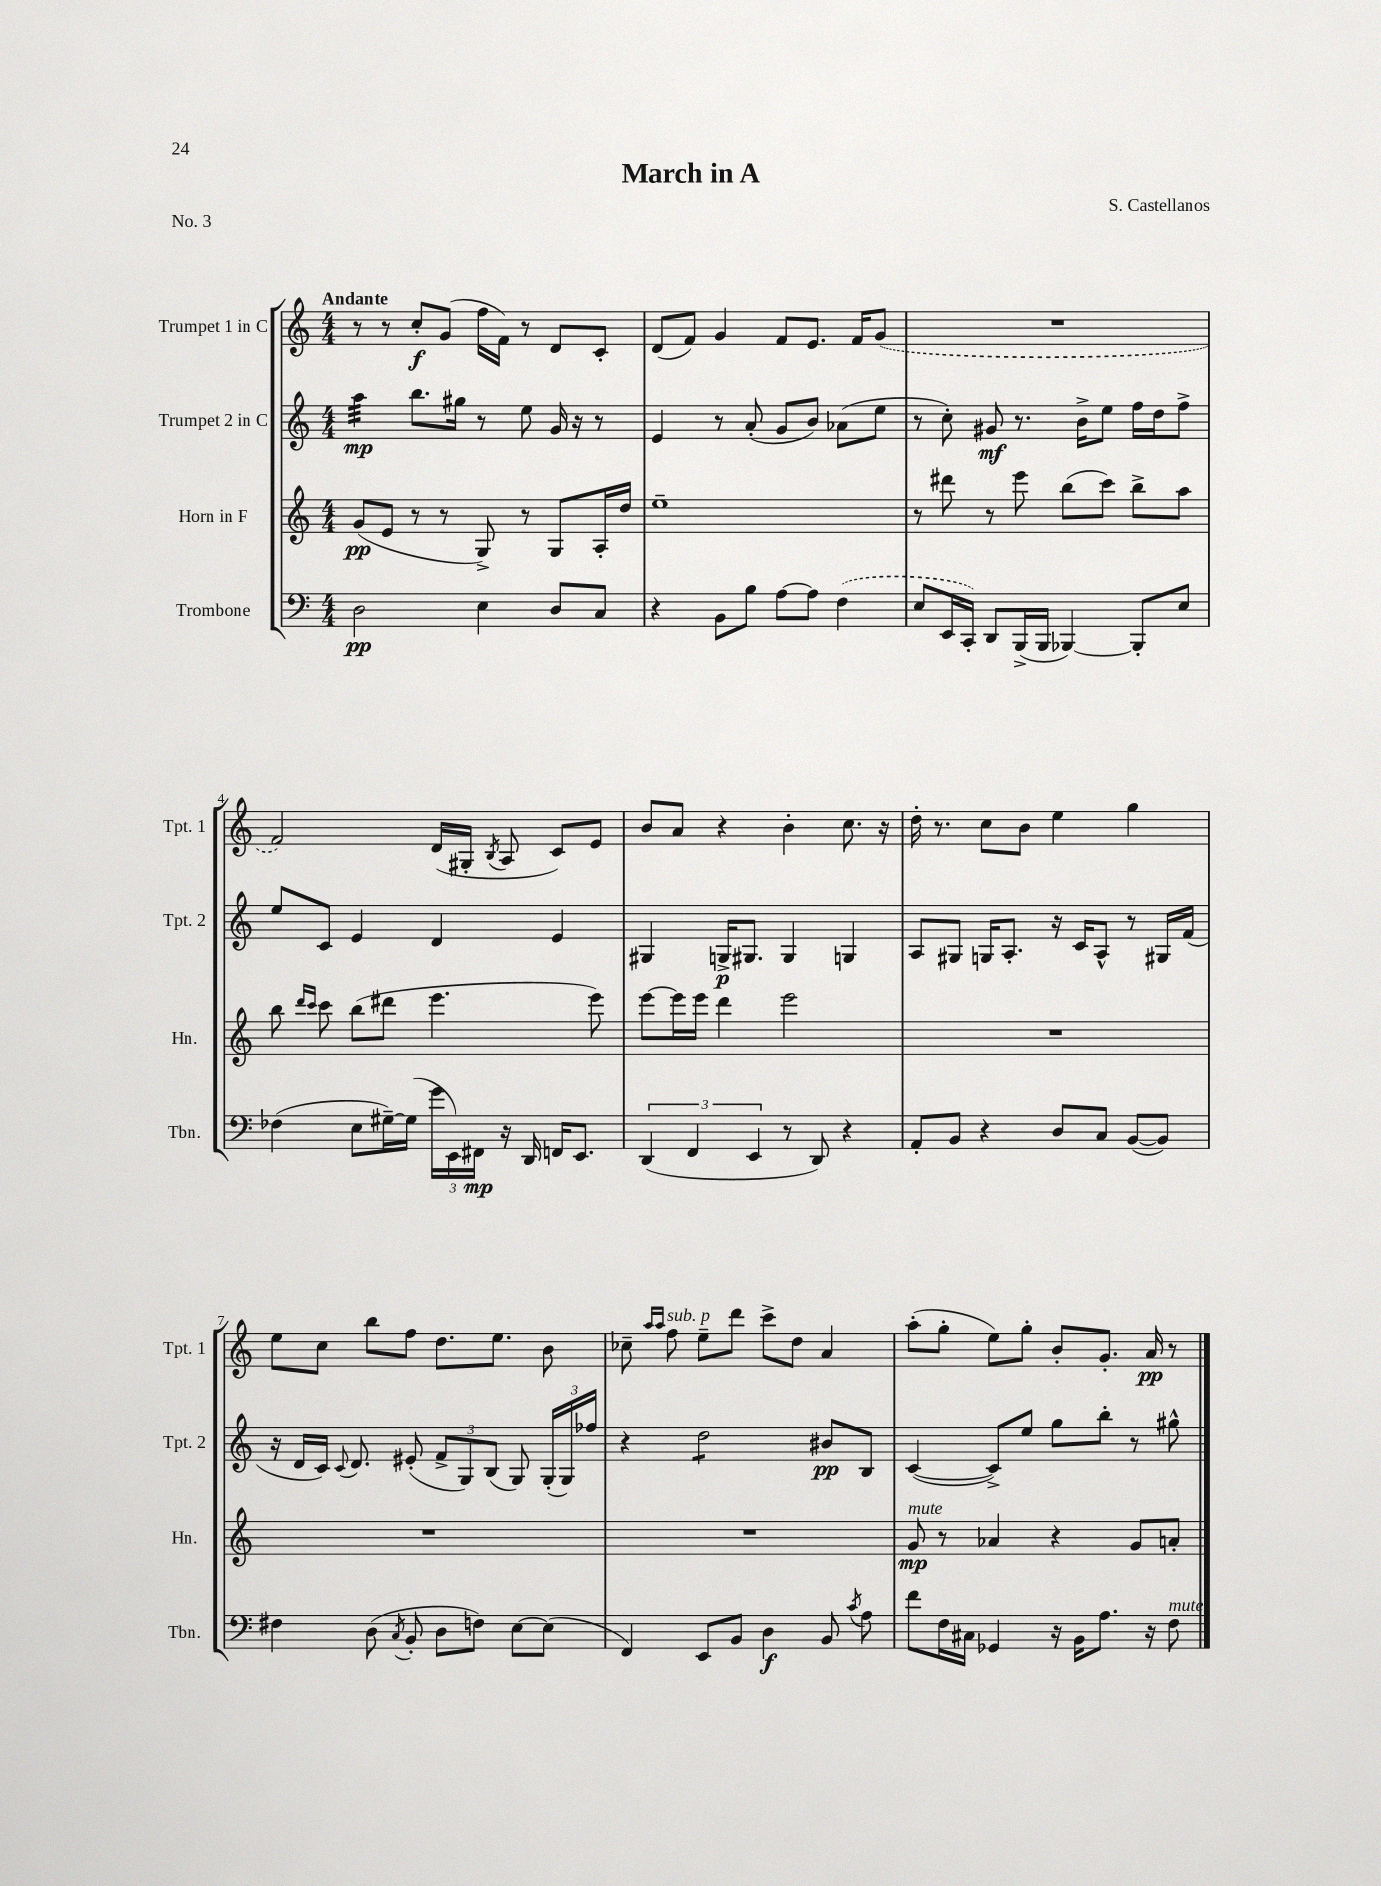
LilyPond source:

\header { title = "March in A" composer = "S. Castellanos" piece = "No. 3" }
<<
\new StaffGroup <<
\new Staff = "s0" \with { instrumentName = "Trumpet 1 in C" shortInstrumentName = "Tpt. 1" } {
    \clef treble \key c \major \numericTimeSignature \time 4/4 \tempo "Andante"
    \autoBeamOff r8 r8 c''8[-.\f g'8]( f''16[ f'16]) r8 d'8[ c'8]-. |
    d'8[( f'8]) g'4 f'8[ e'8.] f'16[ \once \slurDashed g'8]( |
    R1 |
    f'2) d'16[( gis16]-. \acciaccatura { b8 } a8 c'8[) e'8] |
    b'8[ a'8] r4 b'4-. c''8. r16 |
    d''16-. r8. c''8[ b'8] e''4 g''4 |
    e''8[ c''8] b''8[ f''8] d''8.[ e''8.] b'8 |
    ces''8-- \grace { a''16[ a''16] } f''8^\markup { \italic "sub. p" } e''8[-- d'''8] c'''8[-> d''8] a'4 |
    a''8[-.( g''8]-. e''8[) g''8]-. b'8[-. g'8.]-. a'16\pp r8 \bar "|." |
}
\new Staff = "s1" \with { instrumentName = "Trumpet 2 in C" shortInstrumentName = "Tpt. 2" } {
    \clef treble \key c \major \numericTimeSignature \time 4/4
    \autoBeamOff a''4:32\mp b''8.[ gis''16] r8 e''8 g'16 r16 r8 |
    e'4 r8 a'8-.( g'8[ b'8]) aes'8[( e''8] |
    r8 c''8-.) gis'8\mf r8. b'16[-> e''8] f''16[ d''16 f''8]-> |
    e''8[ c'8] e'4 d'4 e'4 |
    gis4 g16[->\p gis8.] gis4 g4 |
    a8[ gis8] g16[ a8.]-. r16 c'16[ a8]-^ r8 gis16[ f'16]( |
    r16 d'16[ c'16]) \appoggiatura { c'8 } d'8. eis'8-.( \tuplet 3/2 { f'8[-> g8) b8]( } g8) \tuplet 3/2 { g16[-.( g16) fes''16] } |
    r4 d''2:8 bis'8[\pp b8] |
    c'4~( c'8[->) e''8] g''8[ b''8]-. r8 gis''8-^ \bar "|." |
}
\new Staff = "s2" \with { instrumentName = "Horn in F" shortInstrumentName = "Hn." } {
    \clef treble \key c \major \numericTimeSignature \time 4/4
    \autoBeamOff g'8[\pp( e'8] r8 r8 g8->) r8 g8[ a16-. d''16] |
    e''1-- |
    r8 dis'''8 r8 e'''8 b''8[( c'''8]) b''8[-> a''8] |
    b''8 \grace { d'''16[ c'''16] } c'''8 b''8[( dis'''8] e'''4. e'''8) |
    e'''8[~ e'''16 e'''16] d'''4 e'''2 |
    R1 |
    R1 |
    R1 |
    g'8\mp^\markup { \italic "mute" } r8 aes'4 r4 g'8[ a'8]-. \bar "|." |
}
\new Staff = "s3" \with { instrumentName = "Trombone" shortInstrumentName = "Tbn." } {
    \clef bass \key c \major \numericTimeSignature \time 4/4
    \autoBeamOff d2\pp e4 d8[ c8] |
    r4 b,8[ b8] a8[~ a8] \once \slurDashed f4( |
    e8[ e,16 c,16]-.) d,8[ b,,16->( b,,16] bes,,4~) bes,,8[-. e8] |
    fes4( e8[ gis16~--) gis16]( \tuplet 3/2 { g'16[ e,16) fis,16]\mp } r16 d,16 f,16[ e,8.] |
    \tuplet 3/2 { d,4( f,4 e,4 } r8 d,8) r4 |
    a,8[-. b,8] r4 d8[ c8] b,8[~( b,8]) |
    fis4 d8( \acciaccatura { c8 } b,8-. d8[ f8]) e8[~ e8]( |
    f,4) e,8[ b,8] d4\f b,8 \acciaccatura { c'8 } a8 |
    f'8[ f16 cis16] ges,4 r16 b,16[ a8.] r16 f8^\markup { \italic "mute" } \bar "|." |
}
>>
>>
